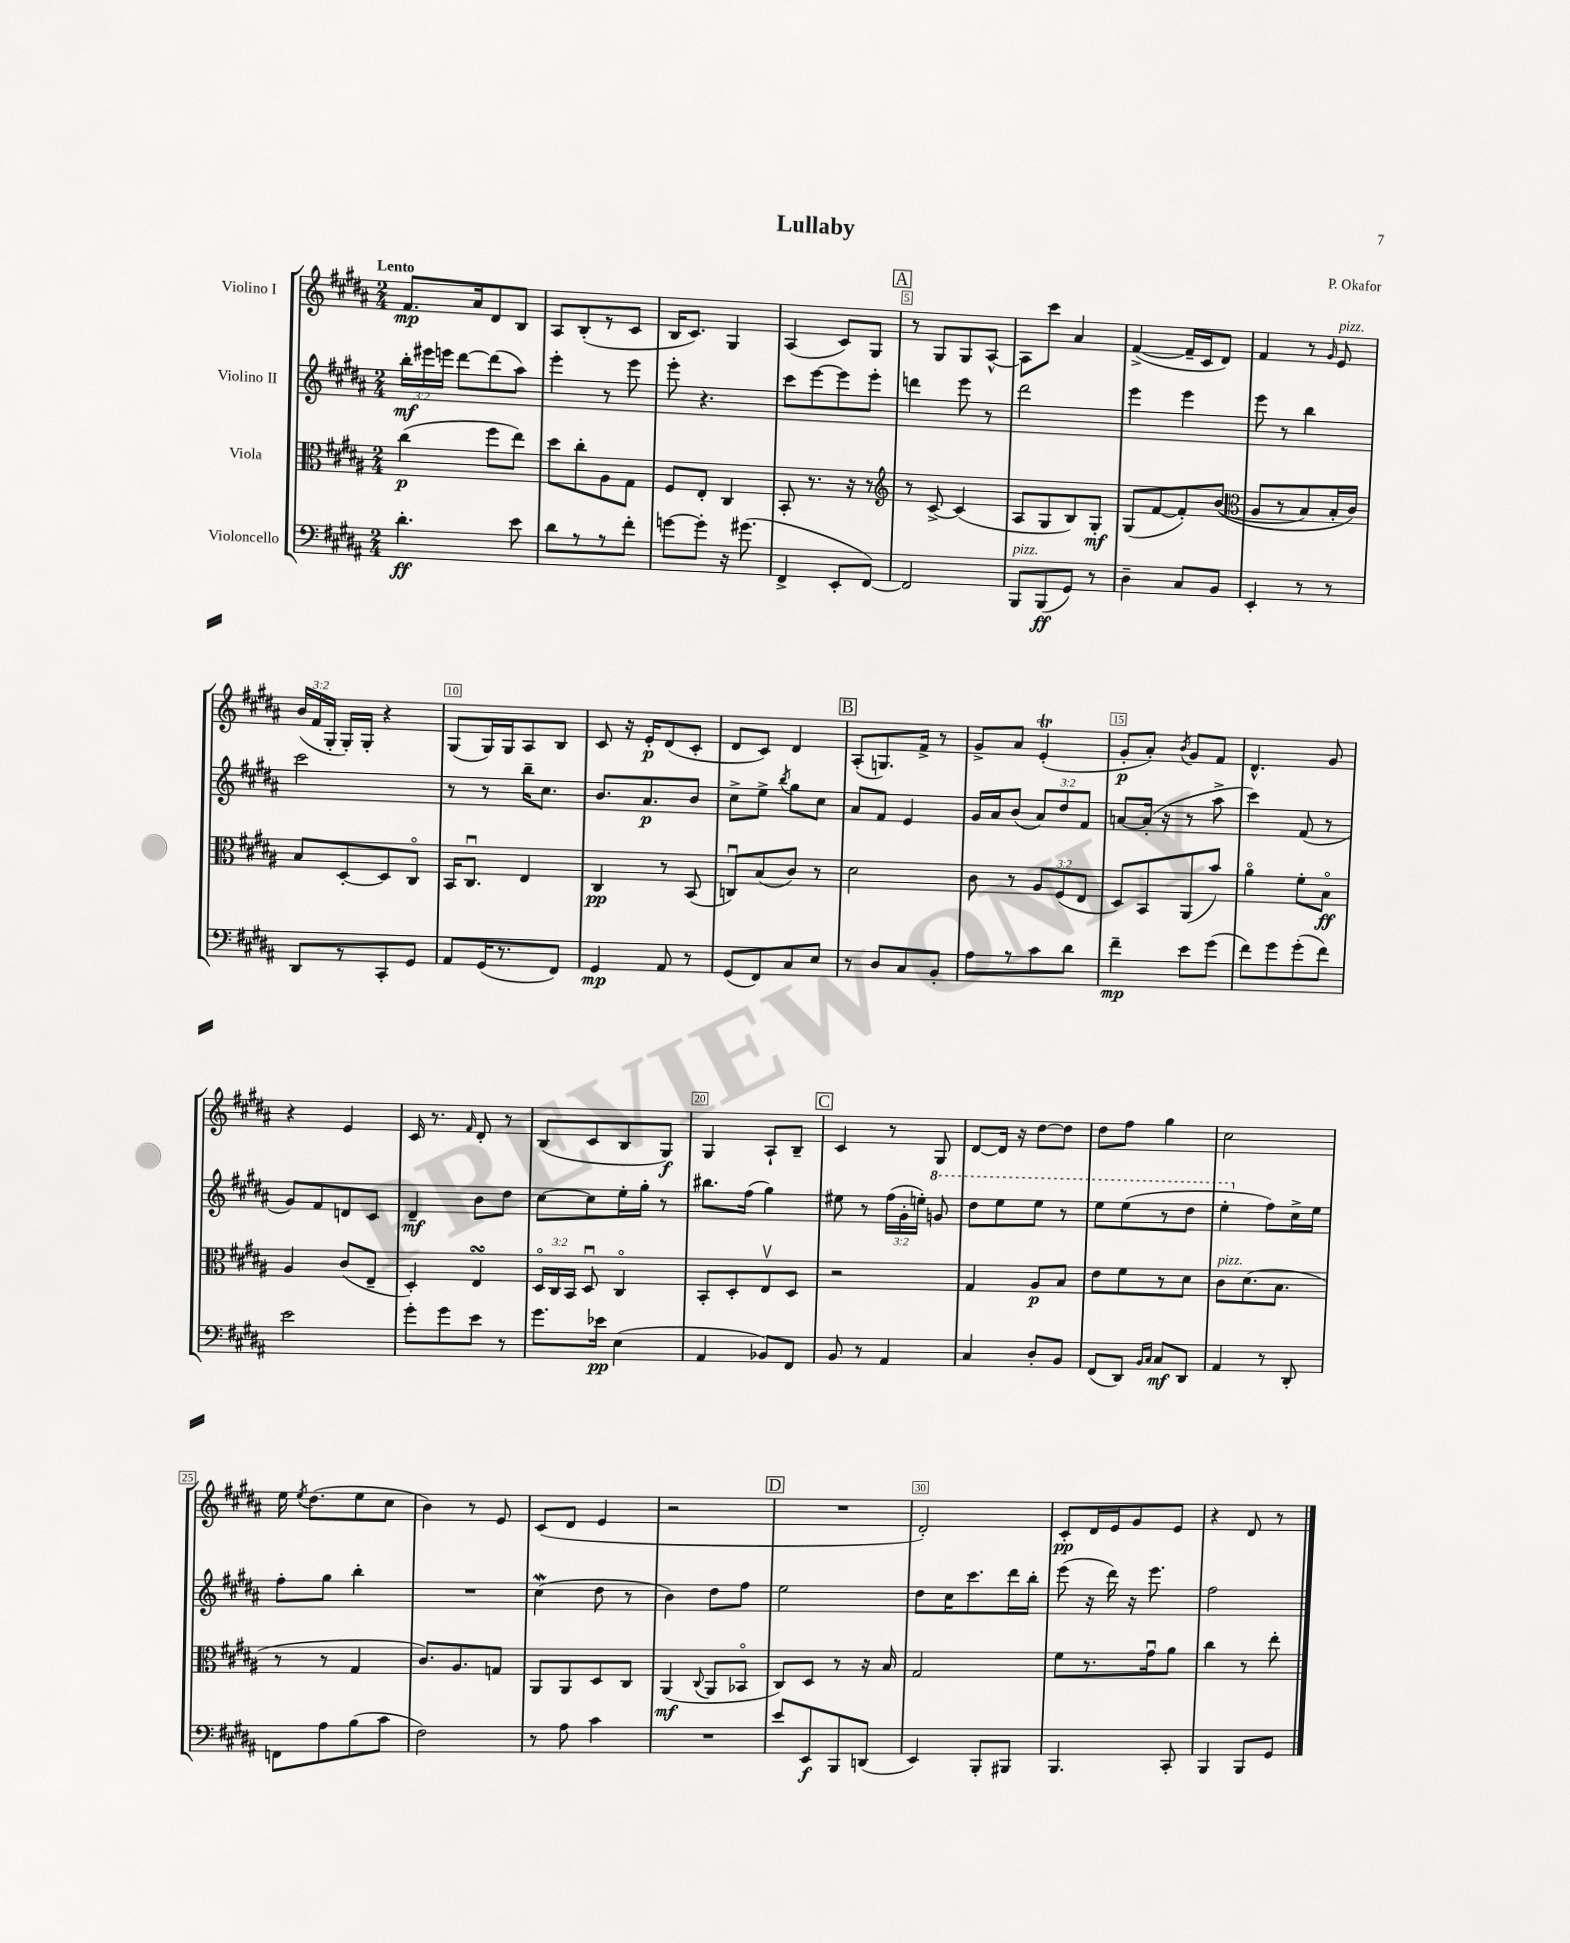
\header { title = "Lullaby" composer = "P. Okafor" }
<<
\new StaffGroup <<
\new Staff = "s0" \with { instrumentName = "Violino I" } {
    \clef treble \key b \major \numericTimeSignature \time 2/4 \override Staff.TupletNumber.text = #tuplet-number::calc-fraction-text \tempo "Lento"
    \autoBeamOff fis'8.[\mp ais'16 dis'8 b8] |
    ais8[ b8-.( r8 cis'8] |
    b16[ cis'8.]) gis4 |
    ais4( cis'8[) gis8] |
    \mark \markup { \box "A" } r8 gis8[ gis8 ais8]~-^ |
    ais8[ cis'''8] ais'4 |
    fis'4~->( fis'16[-- cis'16 dis'8]) |
    fis'4 r8 \grace { gis'16 } e'8^\markup { \italic "pizz." } |
    \tuplet 3/2 { b'16[( fis'16 gis16]-. } gis16[-.) gis16]-. r4 |
    gis8[( gis16) gis16 ais8 b8] |
    cis'8 r16 e'16[-.\p dis'8( cis'8]-. |
    dis'8[ cis'8]) dis'4 |
    \mark \markup { \box "B" } ais8[-.( g8.) fis'16]-> r8 |
    gis'8[-> ais'8] e'4-.\trill( |
    gis'8[-.\p ais'8]-.) \acciaccatura { b'8 } gis'8[ fis'8] |
    dis'4.-^ gis'8 |
    r4 e'4 |
    cis'16 r8. \grace { fis'16 } dis'8-. r8 |
    b8[( cis'8 b8 gis8]\f) |
    gis4 ais8[-! b8]-- |
    \mark \markup { \box "C" } cis'4 r8 gis8 |
    dis'8[~ dis'16] r16 dis''8[~ dis''8] |
    dis''8[ fis''8] gis''4 |
    cis''2 |
    e''16 \acciaccatura { e''8 } dis''8.[( e''8 cis''8] |
    b'4) r8 e'8 |
    cis'8[( dis'8] e'4 |
    r2 |
    \mark \markup { \box "D" } R2 |
    dis'2-.) |
    cis'8[-.\pp dis'16 e'16 gis'8 e'8] |
    r4 dis'8 r8 \bar "|." |
}
\new Staff = "s1" \with { instrumentName = "Violino II" } {
    \clef treble \key b \major \numericTimeSignature \time 2/4 \override Staff.TupletNumber.text = #tuplet-number::calc-fraction-text
    \autoBeamOff \tuplet 3/2 { b''16[-.\mf eis'''16 e'''16] } dis'''8[~ dis'''8( ais''8]) |
    e'''4-. r8 e'''8 |
    e'''8-. r4. |
    cis'''8[ e'''8~ e'''8 e'''8]-. |
    \mark \markup { \box "A" } d'''4 e'''8 r8 |
    dis'''2 |
    e'''4 e'''4 |
    e'''8 r8 b''4 |
    cis'''2 |
    r8 r8 b''16[-- cis''8.] |
    b'8.[ ais'8.\p b'8] |
    cis''8[-> e''8]-> \acciaccatura { b''8 } gis''8[ cis''8] |
    \mark \markup { \box "B" } ais'8[ fis'8] e'4 |
    gis'16[ ais'16 b'8]( \tuplet 3/2 { ais'8[) dis''8 fis'8] } |
    a'8[~ a'16]-.( r16 r8 ais''8-> |
    cis'''4) fis'8( r8 |
    gis'8[) fis'8 d'8 cis'8] |
    dis'4--\mf b'8[ dis''8] |
    cis''8[~ cis''8 e''16-. gis''16]-. r8 |
    bis''8.[ fis''16]( gis''4) |
    \mark \markup { \box "C" } eis''8 r8 \tuplet 3/2 { fis''16[( gis'16-. e''16]-.) } \ottava #1 g''8 |
    dis'''8[ e'''8 e'''8] r8 |
    e'''8[ e'''8( r8 dis'''8] |
    e'''4-. \ottava #0 fis''8[) cis''16-> e''16] |
    fis''8[-. gis''8] b''4-. |
    R2 |
    cis''4\mordent( dis''8 r8 |
    b'4) dis''8[ fis''8] |
    \mark \markup { \box "D" } e''2 |
    dis''8[ cis''16 cis'''8. dis'''16 b''16]-. |
    e'''8( r16 dis'''16) r16 e'''8. |
    fis''2 \bar "|." |
}
\new Staff = "s2" \with { instrumentName = "Viola" } {
    \clef alto \key b \major \numericTimeSignature \time 2/4 \override Staff.TupletNumber.text = #tuplet-number::calc-fraction-text
    \autoBeamOff cis''4\p( fis''8[ e''8]) |
    dis''8[ cis''8-. ais8 gis8] |
    fis8[ e8]-. cis4 |
    b,8-. r8. r16 r8 |
    \mark \markup { \box "A" } \clef treble r8 cis'8~-> cis'4( |
    ais8[ gis8 b8) gis8]-.\mf |
    gis8[( fis'8~ fis'8-.) b'8](\( |
    \clef alto ais8[ r8 b8) b16-. cis'16]\) |
    b8[ dis8~-. dis8 cis8]\flageolet |
    b,16[ cis8.]\downbow e4 |
    cis4\pp r8 b,8( |
    c8[\downbow) b8( cis'8]) r8 |
    \mark \markup { \box "B" } dis'2 |
    cis'8 r8 \tuplet 3/2 { ais8[ fis8( e8] } |
    dis8[) b,8 ais,8( b'8]) |
    ais'4\flageolet fis'8[-. b8]\flageolet\ff |
    ais4 cis'8[( e8]-- |
    dis4-.) e4\turn |
    \tuplet 3/2 { dis16[\flageolet cis16 b,16] } dis8\downbow cis4\flageolet |
    b,8[-. dis8-. e8\upbow dis8] |
    \mark \markup { \box "C" } r2 |
    gis4 ais8[\p b8] |
    e'8[ fis'8 r8 dis'8] |
    cis'8[^\markup { \italic "pizz." } dis'8.( b8.] |
    r8 r8 gis4 |
    cis'8.[) ais8. g8] |
    ais,8[ ais,8 dis8 cis8] |
    ais,4\mf( \appoggiatura { cis8 } ais,8[ bes,8]\flageolet |
    \mark \markup { \box "D" } cis8[) dis8] r8 r16 b16 |
    gis2 |
    fis'8[ r8. gis'16\downbow ais'8] |
    cis''4 r8 e''8-. \bar "|." |
}
\new Staff = "s3" \with { instrumentName = "Violoncello" } {
    \clef bass \key b \major \numericTimeSignature \time 2/4
    \autoBeamOff dis'4.-.\ff e'8 |
    dis'8[ r8 r8 fis'8]-. |
    g'8[~ g'8]-. r16 gis'8.( |
    fis,4-> e,8[-. fis,8]~) |
    \mark \markup { \box "A" } fis,2 |
    b,,8[^\markup { \italic "pizz." } b,,8\ff( gis,8]) r8 |
    dis4-- cis8[ b,8] |
    e,4-. r8 r8 |
    dis,8[ r8 cis,8-. gis,8] |
    ais,8[ gis,16( r8. fis,8]) |
    gis,4\mp ais,8 r8 |
    gis,8[( fis,8) cis8 e8] |
    \mark \markup { \box "B" } r8 dis8[ cis8 b,8]-. |
    ais8[ r8 cis'8 dis'8] |
    fis'4--\mp e'8[ gis'8]( |
    fis'8[) gis'8 gis'8-.( fis'8]) |
    e'2 |
    gis'8[-. gis'8 e'8] r8 |
    gis'8.[ ees'16]\pp e4( |
    ais,4 bes,8[) fis,8] |
    \mark \markup { \box "C" } b,8 r8 ais,4 |
    cis4 dis8[-. b,8] |
    fis,8[( dis,8]) \grace { b,16[ cis16] } cis8[\mf dis,8] |
    ais,4 r8 dis,8-. |
    f,8[ ais8 b8( cis'8] |
    fis2) |
    r8 ais8 cis'4 |
    R2 |
    \mark \markup { \box "D" } e'8[ e,8\f b,,8 d,8]( |
    e,4) b,,8[-. bis,,8] |
    b,,4. cis,8-. |
    b,,4 b,,8[ gis,8] \bar "|." |
}
>>
>>
\layout { \context { \Score \override BarNumber.break-visibility = ##(#f #t #t) barNumberVisibility = #(every-nth-bar-number-visible 5) \override BarNumber.stencil = #(make-stencil-boxer 0.1 0.3 ly:text-interface::print) } }
